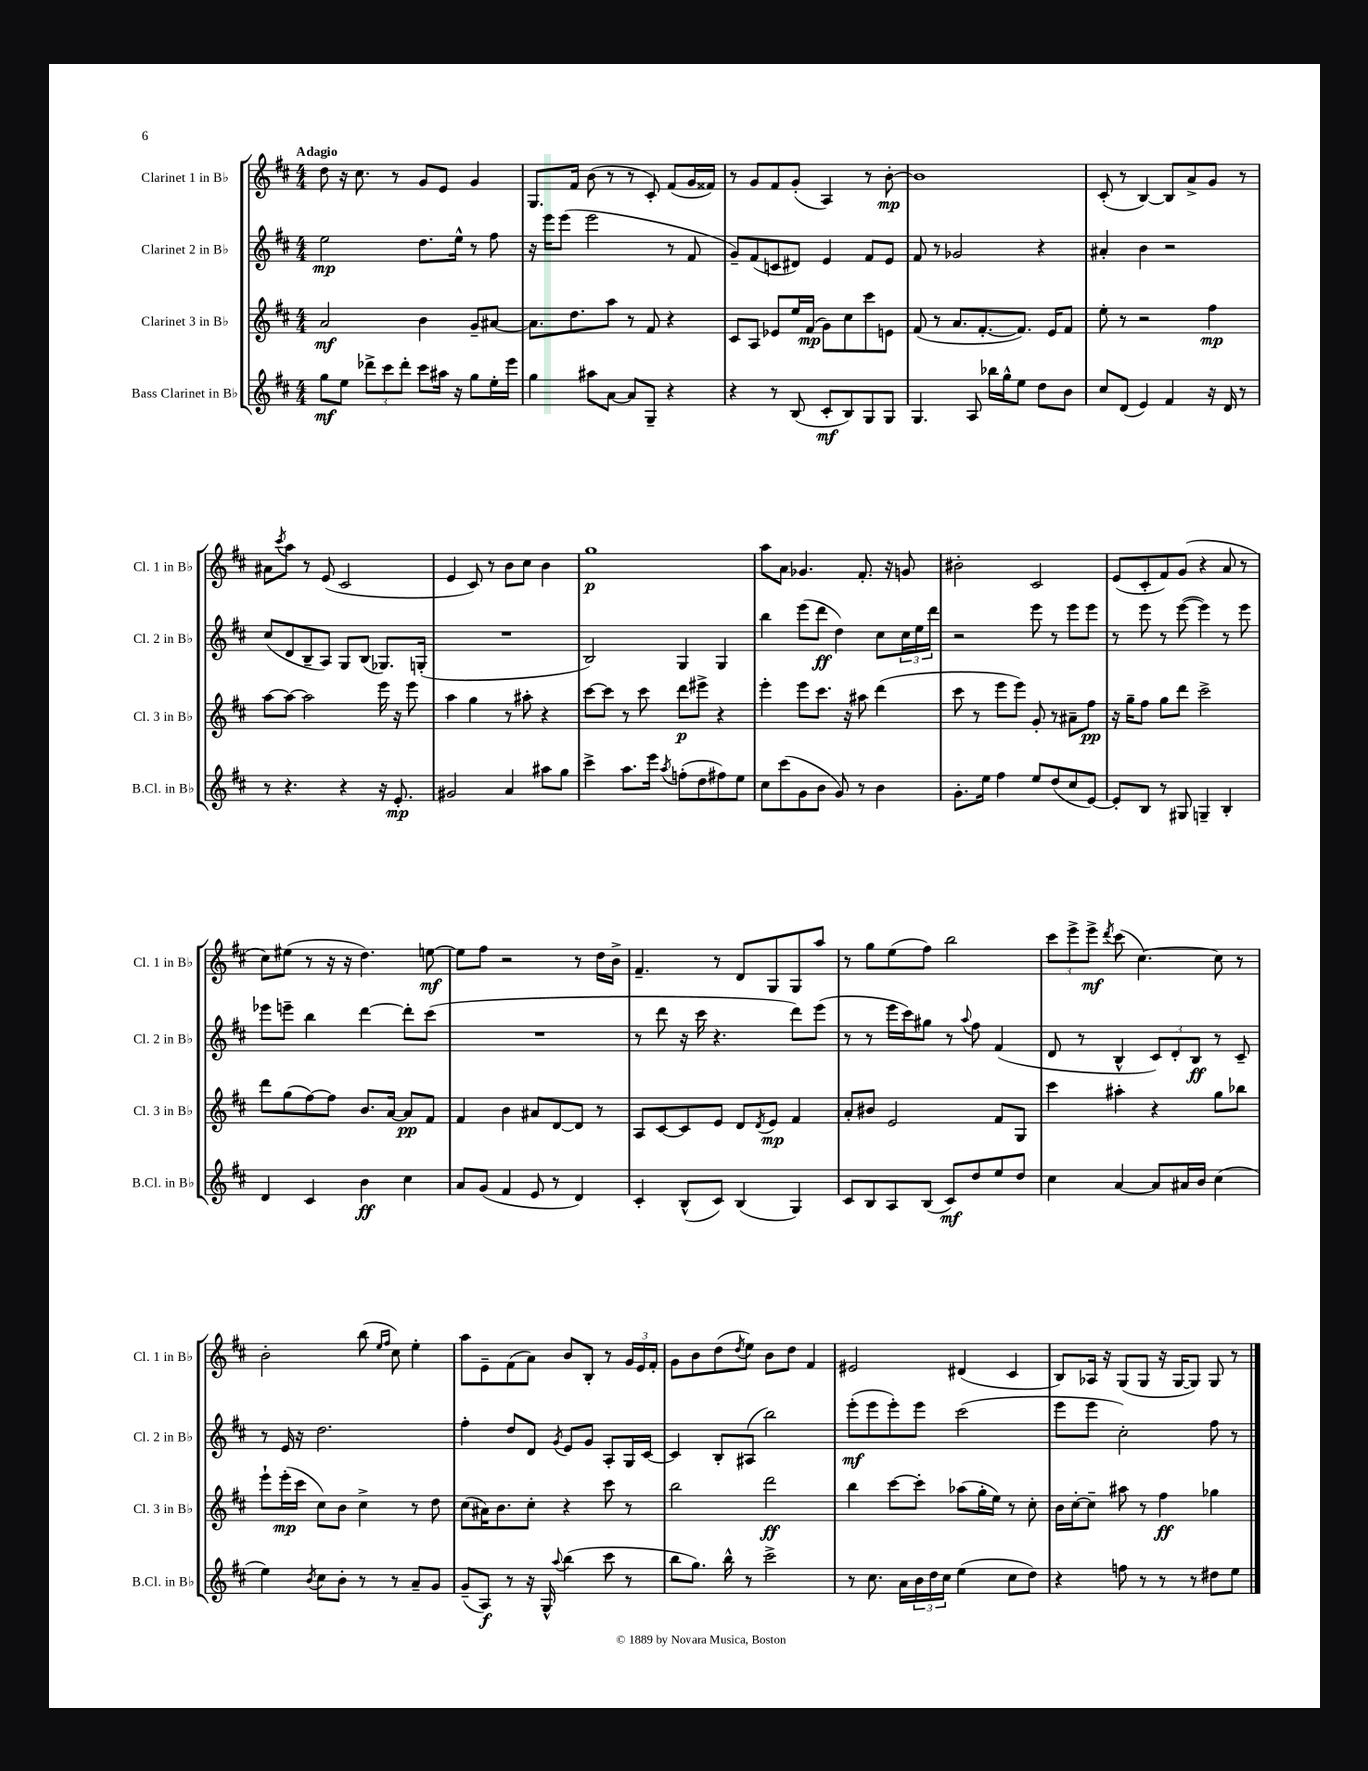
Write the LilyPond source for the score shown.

<<
\new StaffGroup <<
\new Staff = "s0" \with { instrumentName = "Clarinet 1 in Bb" shortInstrumentName = "Cl. 1 in Bb" } {
    \clef treble \key d \major \numericTimeSignature \time 4/4 \tempo "Adagio"
    d''8 r16 cis''8. r8 g'8 e'8 g'4 |
    g8. fis'16 b'8( r8 r8 cis'8-.) fis'8( g'16 fisis'16) |
    r8 g'8 fis'8 g'8-.( a4) r8 b'8~-.\mp |
    b'1 |
    cis'8-.( r8 b4~) b8 a'8-> g'8 r8 |
    ais'8 \acciaccatura { cis'''8 } a''8 r8 e'8( cis'2 |
    e'4 cis'8) r8 b'8 cis''8 b'4 |
    g''1\p |
    a''8 a'8 ges'4. fis'8.-. r16 g'8 |
    bis'2-. cis'2 |
    e'8( cis'8-. fis'8) g'8( r4 a'8 r8 |
    cis''8) eis''8( r8 r16 r16 d''4.) e''8~\mf |
    e''8 fis''8 r2 r8 d''16 b'16-> |
    fis'4.-- r8 d'8 g8 g8 a''8 |
    r8 g''8 e''8( fis''8) b''2 |
    \tuplet 3/2 { cis'''8 e'''8-> e'''8->\mf } \acciaccatura { d'''8 } cis'''8( cis''4.~) cis''8 r8 |
    b'2-. b''8( \grace { e''16 fis''16 } cis''8) e''4-. |
    a''8 e'8-- fis'8( a'8) b'8 b8-. r8 \tuplet 3/2 { g'16 e'16 fis'16-. } |
    g'8 b'8 d''8( \acciaccatura { d''8 } e''8) b'8 d''8 fis'4 |
    eis'2 dis'4( cis'4 |
    b8) aes16 r16 g8( g8 r16 g16~ g8) g8 r8 \bar "|." |
}
\new Staff = "s1" \with { instrumentName = "Clarinet 2 in Bb" shortInstrumentName = "Cl. 2 in Bb" } {
    \clef treble \key d \major \numericTimeSignature \time 4/4
    e''2\mp d''8. e''16-^ r8 fis''8 |
    r16 e'''16 e'''8( e'''2 r8 fis'8 |
    g'8--) fis'8( c'8 dis'8) e'4 fis'8 e'8 |
    fis'8 r8 ges'2 r4 |
    ais'4-. b'4 r2 |
    cis''8( d'8 b8-- a8) g8 b8( ges8.) g16-.( |
    R1 |
    b2) g4 g4 |
    b''4 e'''8( d'''8\ff d''4) cis''8 \tuplet 3/2 { cis''16 e''16 d'''16 } |
    r2 e'''8 r8 e'''8 e'''8 |
    r8 e'''8 r8 e'''8~( e'''4) r8 e'''8 |
    ees'''8 e'''8-- b''4 d'''4~ d'''8-. cis'''8( |
    R1 |
    r8 d'''8 r16 cis'''16 r4. d'''8) e'''8( |
    r8 r8 e'''16 cis'''16) gis''8 r8 \appoggiatura { a''8 } fis''8 fis'4( |
    d'8 r8 b4-^ \tuplet 3/2 { cis'8) d'8-. b8\ff } r8 cis'8-- |
    r8 e'16 r16 d''2. |
    fis''4-. d''8 d'8 \acciaccatura { g'8 } e'8 g'8 a8-. g16 cis'16~ |
    cis'4 b8-. ais8( b''2) |
    e'''8-.\mf( e'''8 e'''8-.) e'''8 cis'''2( |
    e'''8 e'''8 cis''2-.) fis''8 r8 \bar "|." |
}
\new Staff = "s2" \with { instrumentName = "Clarinet 3 in Bb" shortInstrumentName = "Cl. 3 in Bb" } {
    \clef treble \key d \major \numericTimeSignature \time 4/4
    a'2\mf b'4 g'8-- ais'8~ |
    ais'8. d''8. a''8 r8 fis'8 r4 |
    cis'8 a8 ees'8 e''16 fis'16\mp( g'8) cis''8 cis'''8 e'8 |
    fis'8( r8 a'8. fis'8.~-. fis'8.) e'16 fis'8 |
    e''8-. r8 r2 fis''4\mp |
    a''8~ a''8~ a''2 e'''16 r16 e'''8 |
    a''4 g''4 r8 ais''8-. r4 |
    cis'''8~ cis'''8 r8 cis'''8 d'''8\p eis'''8-> r4 |
    e'''4-. e'''8 cis'''8. r16 ais''8 d'''4( |
    cis'''8 r8 e'''8 e'''8) g'8-. r8 ais'8-- fis''8\pp |
    r16 g''16-- fis''8 g''8 d'''8 cis'''2-> |
    d'''8 g''8( fis''8~) fis''8 b'8. a'16~ a'8\pp fis'8 |
    fis'4 b'4 ais'8 d'8~ d'8 r8 |
    a8 cis'8~ cis'8 e'8 d'8 \acciaccatura { d'8 } e'8\mp fis'4 |
    a'8-. bis'8 e'2 fis'8 g8 |
    cis'''4 ais''4-. r4 g''8 bes''8 |
    e'''8-! e'''16-.\mp( cis'''16 cis''8) b'8 cis''4-> r8 d''8 |
    cis''8( ais'16) b'8. cis''8-. r4 cis'''8 r8 |
    b''2 d'''2\ff |
    b''4 cis'''8~ cis'''8-. aes''8( g''16-. e''16) r8 cis''8-. |
    b'16 cis''16~-. cis''8-- ais''8 r8 fis''4\ff ges''4 \bar "|." |
}
\new Staff = "s3" \with { instrumentName = "Bass Clarinet in Bb" shortInstrumentName = "B.Cl. in Bb" } {
    \clef treble \key d \major \numericTimeSignature \time 4/4
    g''8\mf e''8 \tuplet 3/2 { des'''8-> cis'''8 des'''8-. } cis'''8 ais''16 r16 g''8 e''16-. e'''16 |
    g''4 ais''8 a'8~ a'8 g8-- r4 |
    r4 r8 b8( cis'8-.\mf b8) g8 g8 |
    g4. a8 bes''16 g''16-^ e''8 d''8 b'8 |
    cis''8 d'8( e'4) fis'4 r16 d'16 r8 |
    r8 r4. r4 r16 e'8.-.\mp |
    gis'2 a'4 ais''8 g''8 |
    cis'''4-> a''8. e'''16 \acciaccatura { a''8 } f''8-.( d''8 fis''8) e''8 |
    cis''8 cis'''8( g'8 b'8 g'8) r8 b'4 |
    g'8.-. e''16 fis''4 e''8 d''8( cis''8 e'8~) |
    e'8-. b8 r8 gis8 g4-- b4-. |
    d'4 cis'4 b'4\ff cis''4 |
    a'8 g'8( fis'4 e'8 r8 d'4) |
    cis'4-. b8-^( cis'8) b4( g4) |
    cis'8 b8 a8 b8( cis'8\mf) d''8 e''8 d''8 |
    cis''4 a'4~ a'8 ais'16 b'16 cis''4( |
    e''4) \acciaccatura { b'8 } cis''8 b'8-. r8 r8 a'8-- g'8 |
    g'8--( a8\f) r8 r16 g16-^ \appoggiatura { a''8 } b''4( cis'''8 r8 |
    b''8 g''8.) b''16-^ r8 cis'''2-> |
    r8 cis''8. a'16 \tuplet 3/2 { b'16 d''16 cis''16 } e''4( cis''8 d''8) |
    r4 f''8 r8 r8 r8 dis''8 e''8 \bar "|." |
}
>>
>>
\layout { \context { \Score \remove "Bar_number_engraver" } }
